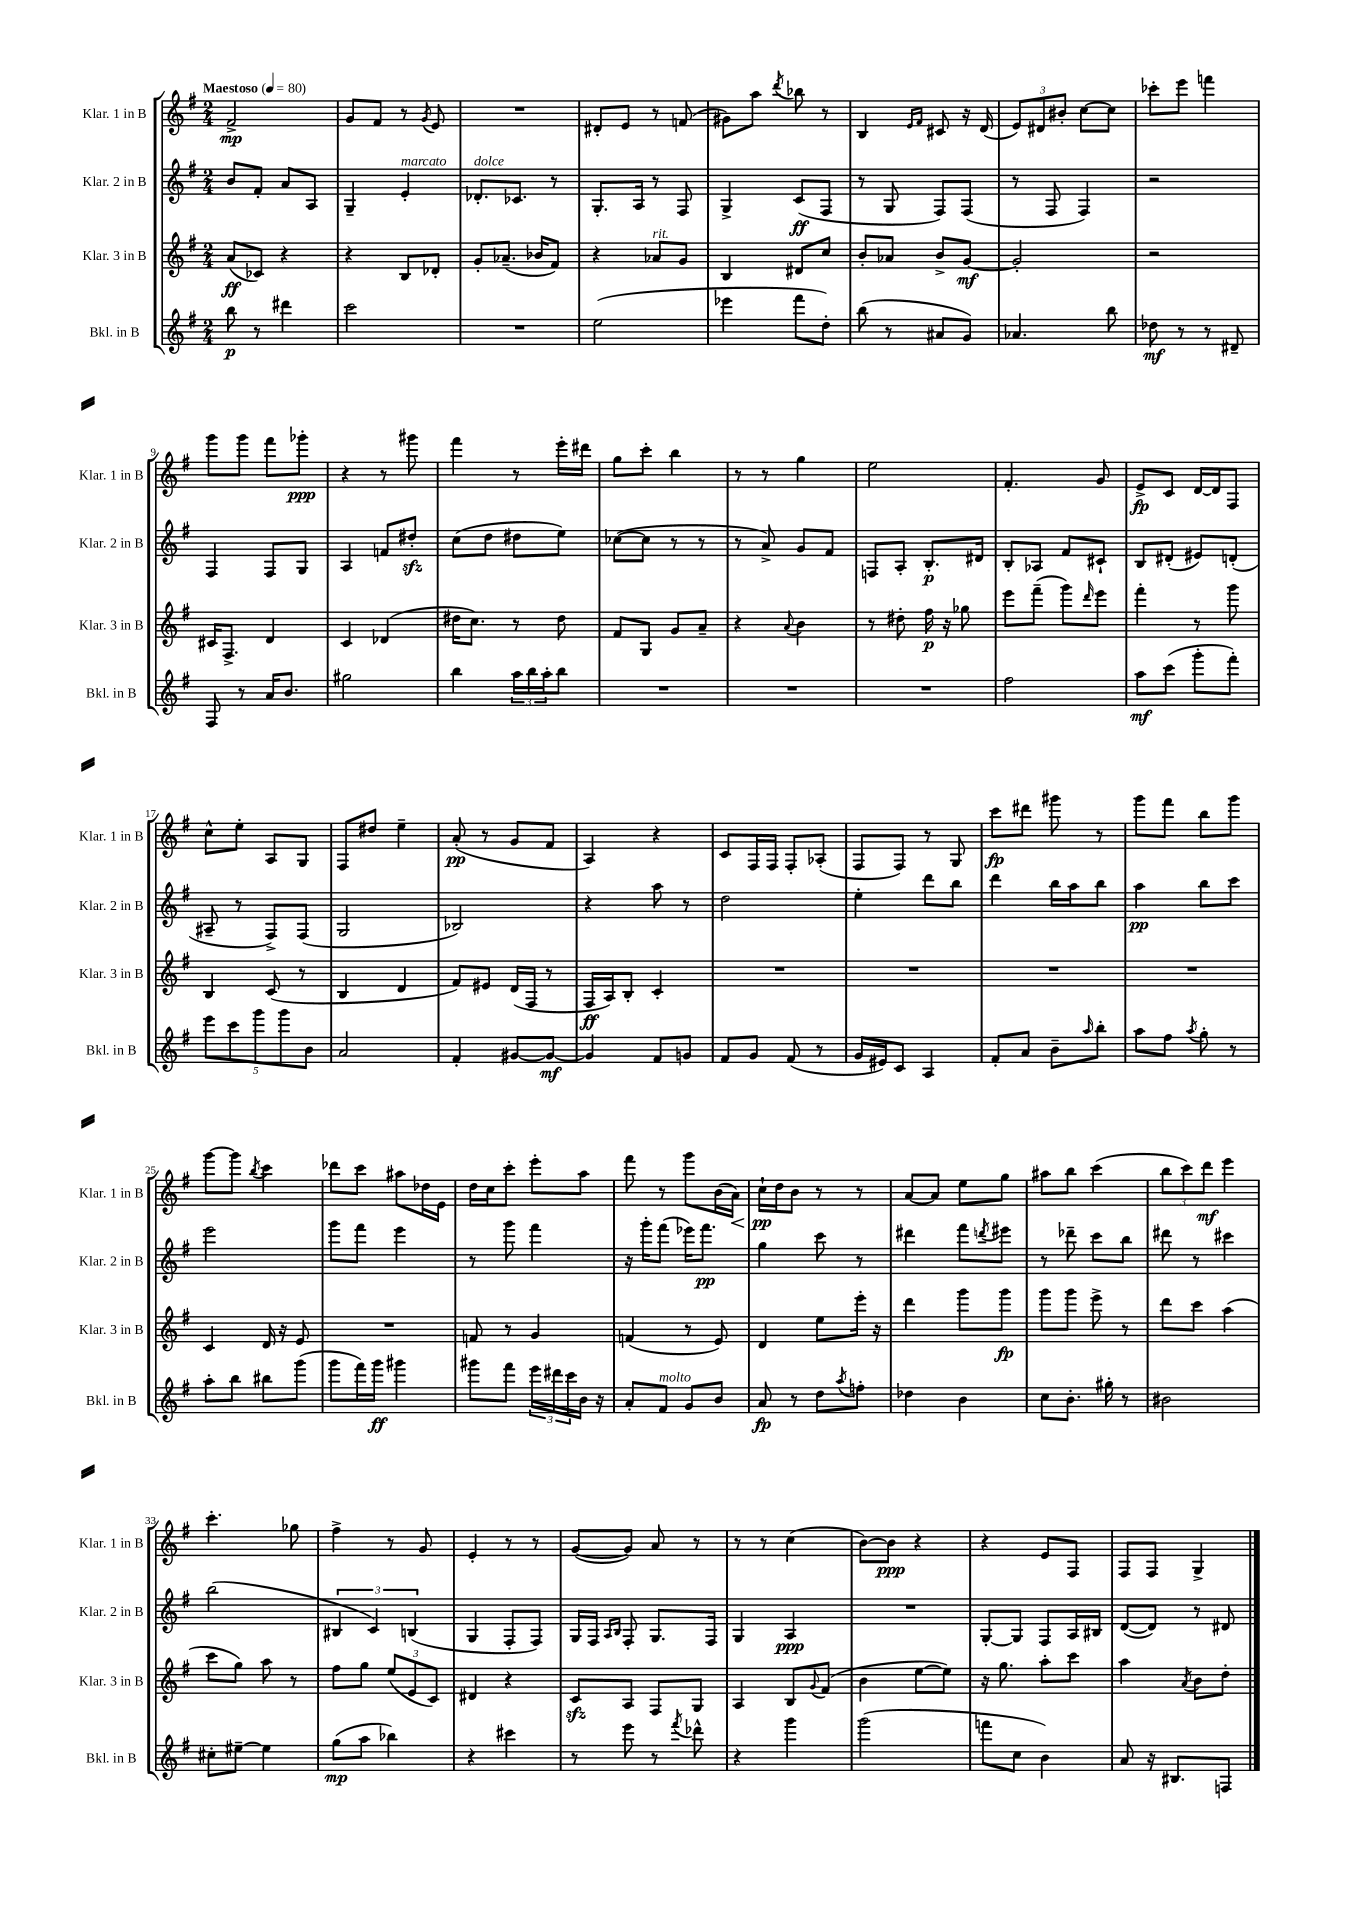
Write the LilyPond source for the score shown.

<<
\new StaffGroup <<
\new Staff = "s0" \with { instrumentName = "Klar. 1 in B" shortInstrumentName = "Klar. 1 in B" } {
    \clef treble \key g \major \numericTimeSignature \time 2/4 \tempo "Maestoso" 4 = 80
    fis'2->\mp |
    g'8 fis'8 r8 \acciaccatura { g'8 } e'8 |
    R2 |
    dis'8-. e'8 r8 f'8( |
    gis'8) a''8 \acciaccatura { d'''8 } bes''8 r8 |
    b4 \grace { e'16 fis'16 } cis'8 r16 d'16( |
    \tuplet 3/2 { e'8) dis'8 bis'8-. } c''8~ c''8 |
    ces'''8-. e'''8 f'''4 |
    g'''8 g'''8 fis'''8 ges'''8-.\ppp |
    r4 r8 gis'''8 |
    fis'''4 r8 e'''16-. dis'''16 |
    g''8 c'''8-. b''4 |
    r8 r8 g''4 |
    e''2 |
    fis'4.-. g'8 |
    e'8->\fp c'8 d'16~ d'16 fis8 |
    c''8-^ e''8-. a8 g8 |
    fis8 dis''8 e''4-- |
    a'8-.\pp( r8 g'8 fis'8 |
    a4) r4 |
    c'8 fis16 fis16 fis8-. aes8-.( |
    fis8 fis8) r8 g8 |
    c'''8\fp dis'''8 gis'''8 r8 |
    g'''8 fis'''8 b''8 g'''8 |
    g'''8~ g'''8 \acciaccatura { b''8 } c'''4 |
    des'''8 c'''8 ais''8 des''16 e'16 |
    d''16 c''16 c'''8-. e'''8-. a''8 |
    fis'''8 r8 g'''8 b'16( a'16\<) |
    c''16-!\pp\! d''16 b'8 r8 r8 |
    a'8~ a'8 e''8 g''8 |
    ais''8 b''8 c'''4( |
    \tuplet 3/2 { b''8 c'''8) d'''8\mf } e'''4 |
    c'''4.-. ges''8 |
    fis''4-> r8 g'8 |
    e'4-. r8 r8 |
    g'8~( g'8) a'8 r8 |
    r8 r8 c''4( |
    b'8~) b'8\ppp r4 |
    r4 e'8 fis8 |
    fis8 fis8 g4-> \bar "|." |
}
\new Staff = "s1" \with { instrumentName = "Klar. 2 in B" shortInstrumentName = "Klar. 2 in B" } {
    \clef treble \key g \major \numericTimeSignature \time 2/4
    b'8 fis'8-. a'8 a8 |
    g4-- e'4-.^\markup { \italic "marcato" } |
    des'8.-.^\markup { \italic "dolce" } ces'8. r8 |
    g8.-. a16 r8 fis8 |
    g4-> c'8\ff( fis8 |
    r8 g8 fis8) fis8( |
    r8 fis8 fis4) |
    r2 |
    fis4 fis8 g8 |
    a4 f'8 dis''8-.\sfz |
    c''8( d''8 dis''8 e''8) |
    ces''8~( ces''8 r8 r8 |
    r8 a'8->) g'8 fis'8 |
    f8 a8-. b8.-.\p dis'16 |
    b8-. aes8 fis'8 cis'8-! |
    b8 dis'8-.( eis'8) d'8-.( |
    ais8-- r8 fis8->) fis8( |
    g2 |
    bes2) |
    r4 a''8 r8 |
    d''2 |
    e''4-. d'''8 b''8 |
    d'''4 b''16 a''16 b''8 |
    a''4\pp b''8 c'''8 |
    e'''2 |
    g'''8 fis'''8 e'''4 |
    r8 g'''8 fis'''4 |
    r16 g'''16-. fis'''8( ees'''16) fis'''8.\pp |
    g''4 c'''8 r8 |
    dis'''4 fis'''8 \acciaccatura { d'''8 } eis'''8 |
    r8 des'''8-- c'''8 b''8 |
    dis'''8 r8 cis'''4 |
    b''2( |
    \tuplet 3/2 { bis4 c'4) b4( } |
    g4 fis8-. fis8) |
    g16 fis16 \grace { a16 b16 } fis8-. g8. fis16 |
    g4 a4\ppp |
    R2 |
    g8~-. g8 fis8 a16 bis16 |
    d'8~( d'8) r8 dis'8 \bar "|." |
}
\new Staff = "s2" \with { instrumentName = "Klar. 3 in B" shortInstrumentName = "Klar. 3 in B" } {
    \clef treble \key g \major \numericTimeSignature \time 2/4
    a'8\ff( ces'8) r4 |
    r4 b8 des'8-. |
    g'8-. aes'8.--( bes'16 fis'8) |
    r4 aes'8^\markup { \italic "rit." } g'8 |
    b4 dis'8 c''8 |
    b'8-. aes'8 b'8-> g'8~\mf |
    g'2-. |
    r2 |
    cis'16 fis8.-> d'4 |
    c'4 des'4( |
    dis''16 c''8.) r8 dis''8 |
    fis'8 g8 g'8 a'8-- |
    r4 \appoggiatura { a'8 } b'4 |
    r8 dis''8-. fis''16\p r16 ges''8 |
    e'''8 fis'''8--( g'''8) \grace { d'''16 } e'''8 |
    fis'''4-. r8 g'''8 |
    b4 c'8( r8 |
    b4 d'4 |
    fis'8) eis'8 d'16( fis16 r8 |
    fis16\ff a16) b8-. c'4-. |
    R2 |
    R2 |
    R2 |
    R2 |
    c'4 d'16 r16 e'8 |
    R2 |
    f'8 r8 g'4 |
    f'4( r8 e'8) |
    d'4 e''8 e'''16-. r16 |
    d'''4 g'''8 g'''8\fp |
    g'''8 g'''8 e'''8-> r8 |
    d'''8 c'''8 a''4( |
    c'''8 g''8) a''8 r8 |
    fis''8 g''8 \tuplet 3/2 { e''8( e'8 c'8) } |
    dis'4 r4 |
    c'8\sfz a8 fis8 g8 |
    a4 b8 \appoggiatura { g'8 } fis'8( |
    b'4 e''8~ e''8) |
    r16 g''8. a''8-. c'''8 |
    a''4 \acciaccatura { a'8 } b'8 d''8-. \bar "|." |
}
\new Staff = "s3" \with { instrumentName = "Bkl. in B" shortInstrumentName = "Bkl. in B" } {
    \clef treble \key g \major \numericTimeSignature \time 2/4
    b''8\p r8 dis'''4 |
    c'''2 |
    R2 |
    e''2( |
    ees'''4 fis'''8 d''8-.) |
    b''8( r8 ais'8 g'8) |
    aes'4. b''8 |
    des''8\mf r8 r8 dis'8-- |
    fis8 r8 a'16 b'8. |
    gis''2 |
    b''4 \tuplet 3/2 { a''16 b''16 a''16-. } b''8 |
    R2 |
    R2 |
    R2 |
    fis''2 |
    a''8\mf c'''8( g'''8-. fis'''8-.) |
    \tuplet 5/4 { e'''8 c'''8 g'''8 g'''8 b'8 } |
    a'2 |
    fis'4-. gis'8~ gis'8~\mf |
    gis'4 fis'8 g'8 |
    fis'8 g'8 fis'8( r8 |
    g'16 eis'16) c'8 a4 |
    fis'8-. a'8 b'8-- \grace { a''16 } b''8-. |
    a''8 fis''8 \acciaccatura { a''8 } g''8-. r8 |
    a''8-. b''8 bis''8 g'''8( |
    g'''8 fis'''16) g'''16\ff gis'''4 |
    gis'''8 fis'''8 \tuplet 3/2 { e'''16 dis'''16 c'''16 } b'16 r16 |
    a'8-. fis'8^\markup { \italic "molto" } g'8 b'8 |
    a'8\fp r8 d''8 \acciaccatura { a''8 } f''8-. |
    des''4 b'4 |
    c''8 b'8.-. gis''16-. r8 |
    bis'2 |
    cis''8-. eis''8~-- eis''4 |
    g''8\mp( a''8 bes''4) |
    r4 cis'''4 |
    r8 e'''8 r8 \acciaccatura { fis'''8 } des'''8-^ |
    r4 g'''4 |
    g'''2( |
    f'''8 c''8 b'4) |
    a'8 r16 bis8. f8 \bar "|." |
}
>>
>>
